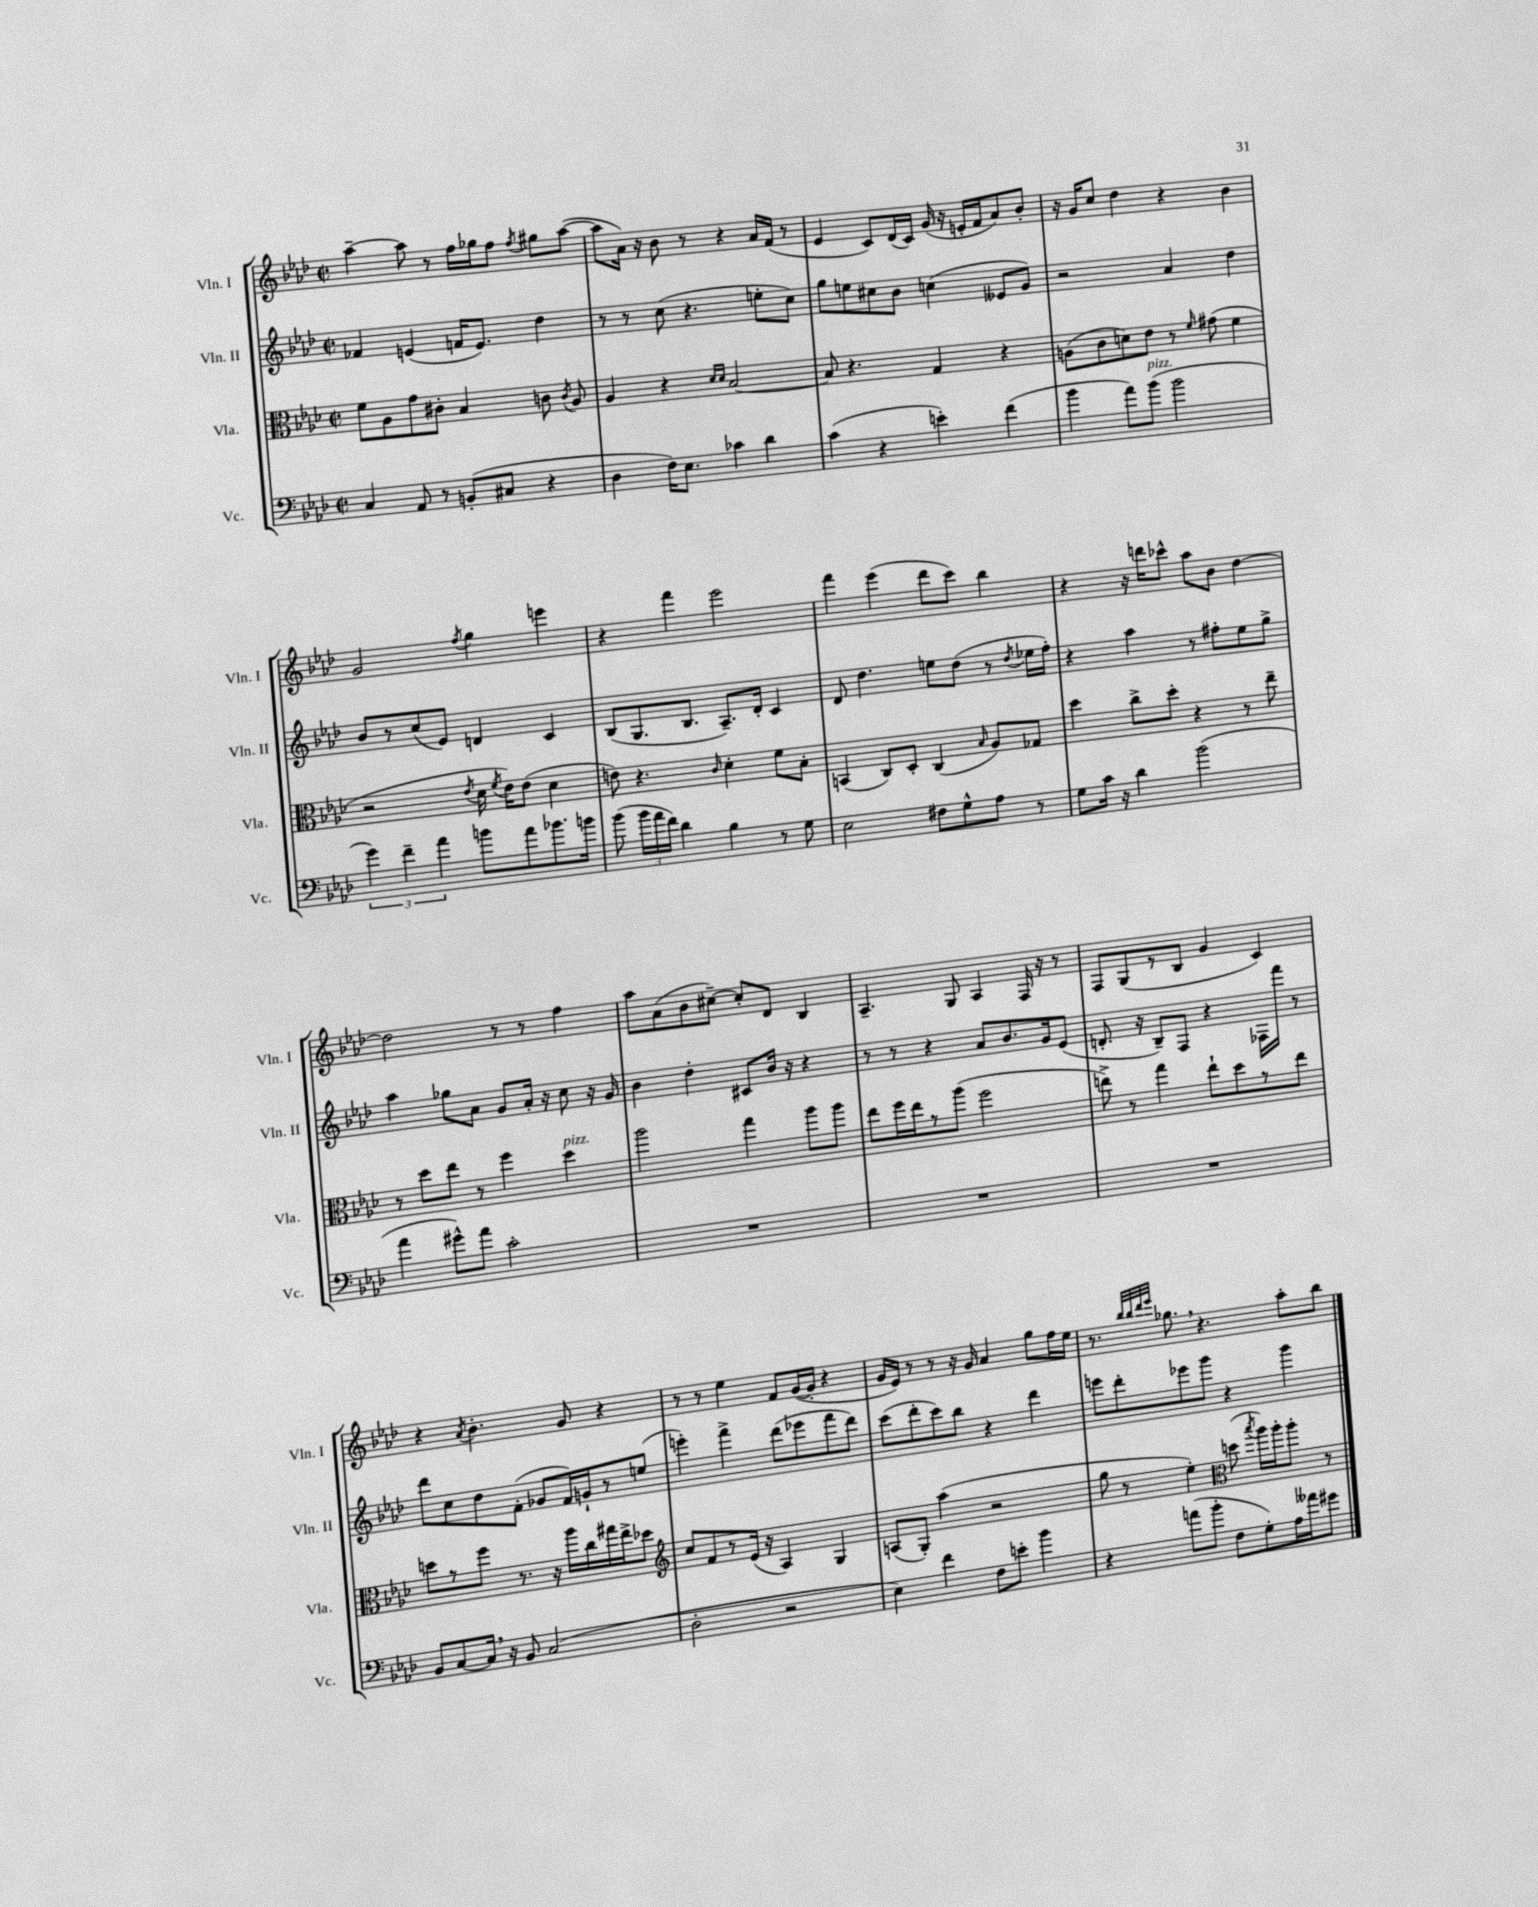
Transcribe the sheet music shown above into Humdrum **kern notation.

**kern	**kern	**kern	**kern
*staff4	*staff3	*staff2	*staff1
*clefF4	*clefC3	*clefG2	*clefG2
*k[b-e-a-d-]	*k[b-e-a-d-]	*k[b-e-a-d-]	*k[b-e-a-d-]
*M2/2	*M2/2	*M2/2	*M2/2
*met(c|)	*met(c|)	*met(c|)	*met(c|)
4C	8f	4f-	[4aa-~
.	8A-	.	.
8AA-	8g	(4e	8aa-]
8r	8c#'	.	8r
(8BB'	4B-	16f	16ff
.	.	8.e)	16gg-
8C#	.	.	8ff
.	.	.	8qff
4r	8c	4dd-	8gg#
.	8qc	.	.
.	8A-	.	([8aa-
=	=	=	=
4D-	4A-	8r	8aa-]
.	.	8r	16a-)
.	.	.	16r
16F)	4r	(8cc	8b-
8.E-	.	.	.
.	.	4.r	8r
.	16qqd-	.	.
.	16qqd-	.	.
4c-	[2B-	.	4r
4d-	.	8ee'	16a-
.	.	.	(16f
.	.	8cc)	8r
=	=	=	=
(4c	8B-]	8gg	4e-
.	4.r	8ee	.
4r	.	8cc#	8c)
.	.	8b-	(16d-
.	.	.	16c)
4e')	4G	(4cc	(16g
.	.	.	16r
.	.	.	16e'
.	.	.	16f
(4f	4r	8e--	8a-)
.	.	8g)	8b-'
=	=	=	=
4b-	(8A	2r	16r
.	.	.	16g
.	8c	.	8cc
8a-)	8d)	.	4dd-
(8b-	8e-	.	.
2b-	8r	4a-	4r
.	16qqf	.	.
.	(8g#	.	.
.	4f	4dd-	4b-
=	=	=	=
6g)	2r	8b-	2g
.	.	8r	.
6f~	.	.	.
.	.	(8cc	.
6a-	.	.	.
.	.	8e-)	.
.	8qe-	.	8qff
8b	16d-	4d	4gg
.	8qf	.	.
.	16e-)	.	.
8a-	(8e-	.	.
8.b-	4d-	4c	4eee
16b	.	.	.
=	=	=	=
(8b-	8e)	(8B-	4r
24b-	4.r	8.G	.
24a-	.	.	.
24f)	.	.	.
4d-	.	.	4fff
.	.	8.B-	.
.	16qqc	.	.
4B-	4d-'	8.A-~)	2eee-
.	.	16d-'	.
8r	8f	4c	.
8G	8B-'	.	.
=	=	=	=
2E-	(4BB	8d-	4fff
.	.	4.dd-	.
.	8C)	.	(4eee-
.	8D-'	.	.
8F#	(4C	8ee	8ddd-
8G^^	.	(8dd-	8ccc)
.	16qqB-	.	.
8A-	8A-)	8r	4bb-
.	.	8qdd-	.
8r	8G-	16ee-	.
.	.	16ff')	.
=	=	=	=
8G	4dd-	4r	4r
16c	.	.	.
16r	.	.	.
4d-	8cc^	4aa-	16r
.	.	.	16ddd
.	8dd-'	.	8ccc-^^
(2b-	4r	8r	8aa-
.	.	8ff#'	8b-
.	8r	8ee-	[4dd-
.	8ee-~	8gg^	.
=	=	=	=
4a-	8r	4aa-	2dd-]
.	8dd-	.	.
8g#^^)	8ee-	8gg-	.
8a-	8r	8a-	.
2c'	4ff	8g	8r
.	.	16a-'	8r
.	.	16r	.
.	4dd-	8cc	4ff
.	.	16r	.
.	.	16g	.
=	=	=	=
1r	2aa-	4b-	8aa-
.	.	.	(8a-
.	.	4dd-'	8b-
.	.	.	[8cc#~)
.	4gg	8c#	8cc#']
.	.	16b-	8d-
.	.	16r	.
.	8aa-	4r	4B-
.	8aa-	.	.
=	=	=	=
1r	8ee-	8r	4.A-~
.	16ff	8r	.
.	16ee-	.	.
.	8r	4r	.
.	(8aa-	.	8G
.	2ff	8a-	4A-
.	.	8.b-	.
.	.	.	16F
.	.	16g	16r
.	.	(8e-	8r
=	=	=	=
1r	8ee^)	8.d'	8F
.	8r	.	(8G
.	.	16r	.
.	4gg	8B-~)	8r
.	.	8F	8B-
.	8ee`	4r	4g
.	8dd-	.	.
.	8r	16F-	4c)
.	.	16fff	.
.	8ee	8r	.
=	=	=	=
8BB-	8dd	8ddd-	4r
[8C	8r	8cc	.
.	.	.	8qa-
16C]	8ff	8dd-	4.b-'
16r	.	.	.
8BB-	8.r	(8f'	.
(2C	.	8g-	.
.	16r	.	.
.	16aa-	16f)	8g
.	16cc	16g`	.
.	16gg#	8r	4r
.	16ee-^	.	.
.	8dd-	(8ee	.
=	=	=	=
*	*clefG2	*	*
2D-'	8cc	4eee')	8r
.	8f	.	8r
.	8r	4fff^	4ee-
.	(16e-	.	.
.	16r	.	.
2r	4A-)	(8ddd-	8f
.	.	8eee-	([16g
.	.	.	16g']
.	4G	8fff	4r
.	.	8ddd-)	.
=	=	=	=
4E-)	(8A	(8ccc	16g
.	.	.	16e-)
.	8G')	8ddd-'	8r
4f	(4aa-	8ccc)	8r
.	.	8bb-	16r
.	.	.	16g
8F	2r	4r	4a-
8e'	.	.	.
4b-	.	4ddd-	8gg
.	.	.	16ff
.	.	.	16ee-
=	=	=	=
4r	8gg	8eee	8.r
.	8r	8ddd-'	.
.	.	.	32qqbb-
.	.	.	32qqbb-
.	.	.	32qqddd-
.	.	.	32qqeee-
.	.	.	8.gg-
(8a	4ee-')	8eee-	.
8b-'	.	8ggg	4.r
*	*clefC3	*	*
8F	(8dd	4r	.
.	8qbb-	.	.
8G')	16aa-)	.	.
.	16aa-'	.	.
16A-	8aa-'	4ggg	8aa-'
16a--	.	.	.
8g#	8r	.	8bb-
==	==	==	==
*-	*-	*-	*-
